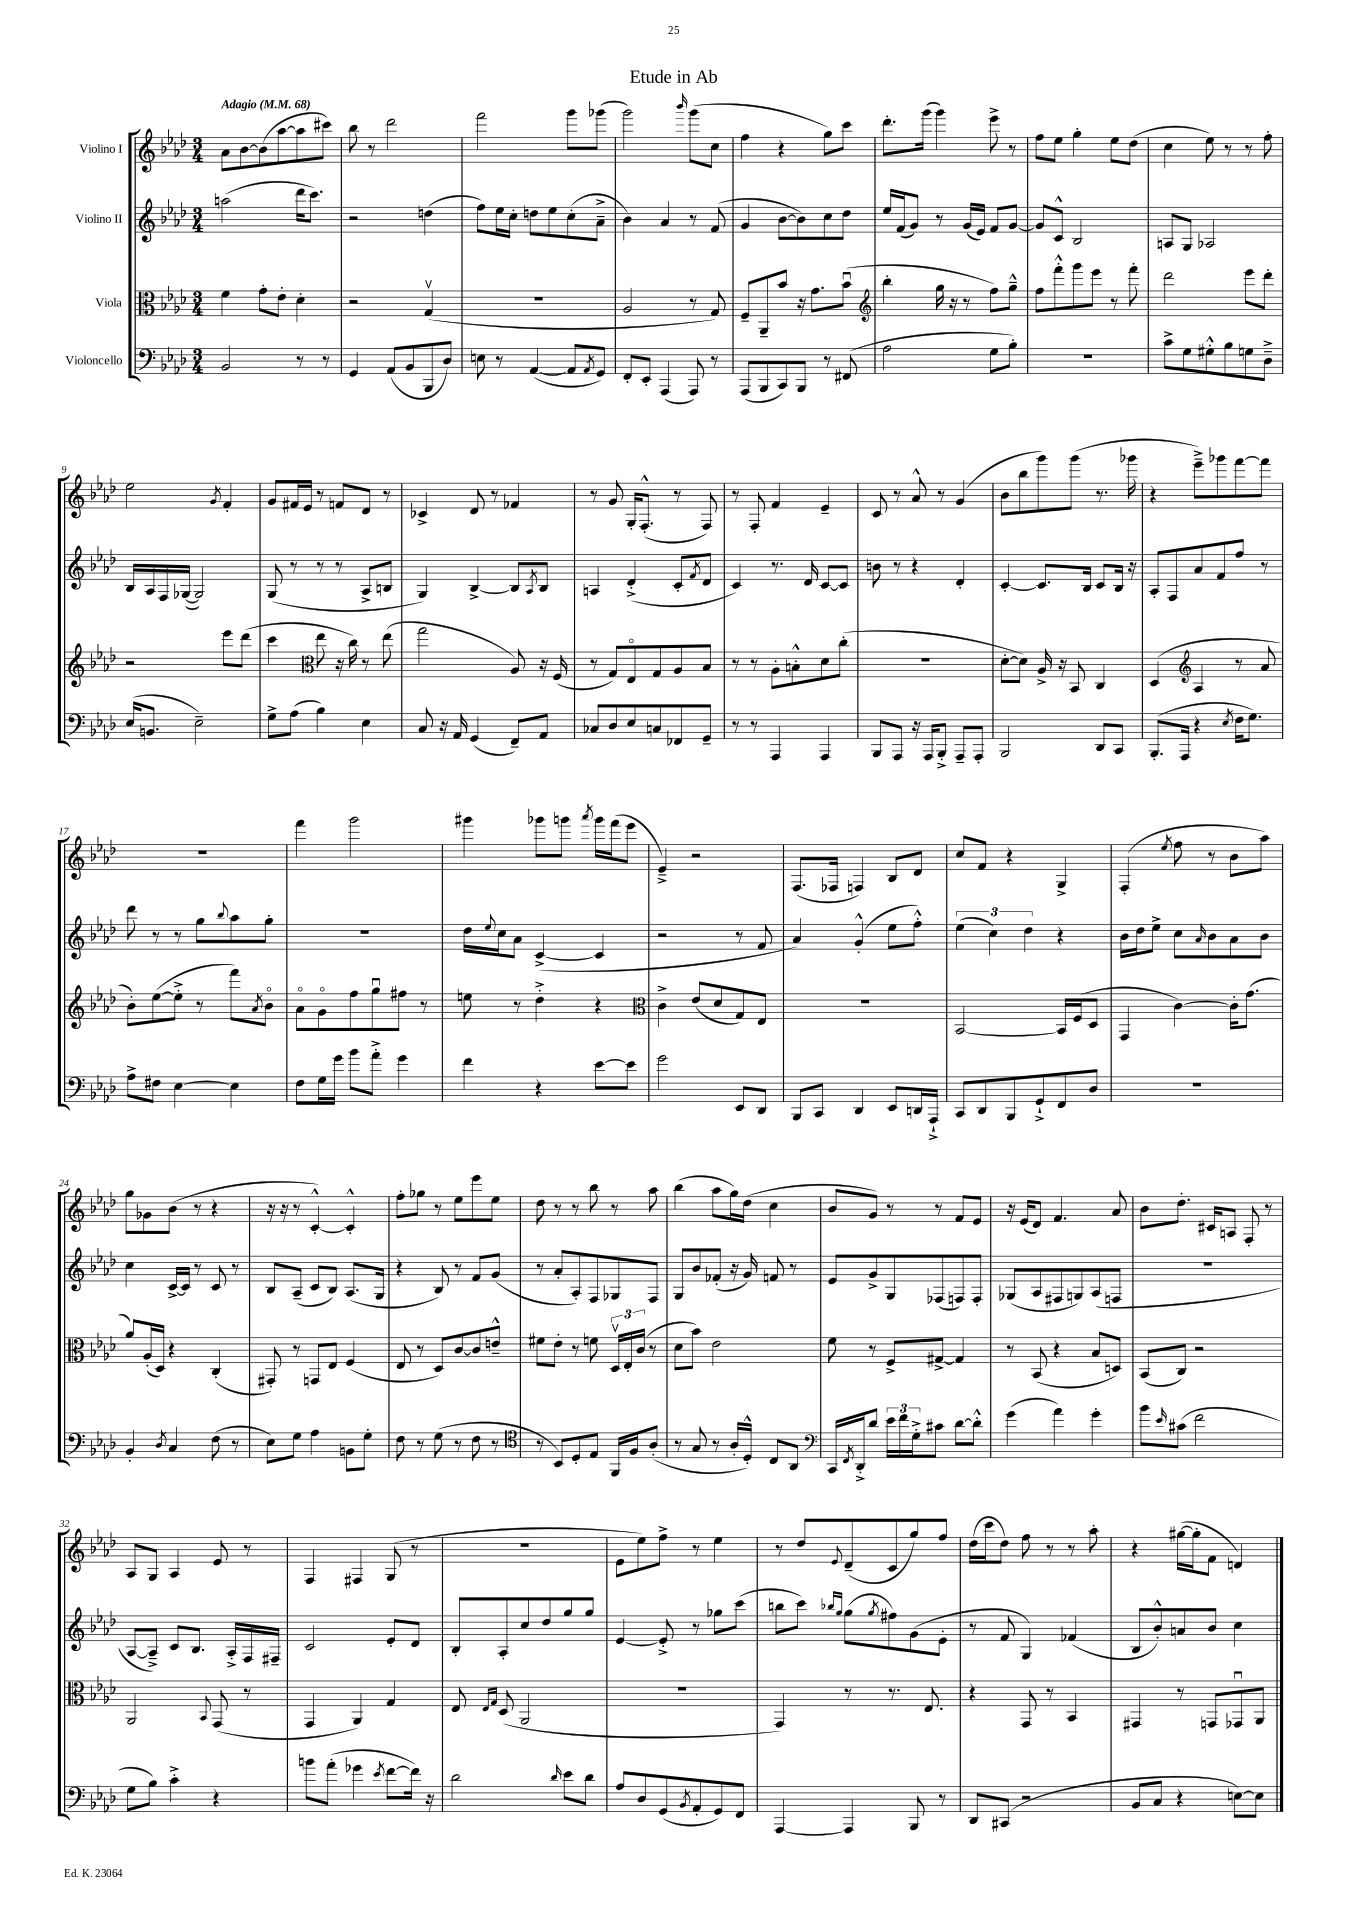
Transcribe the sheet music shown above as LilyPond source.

\header { title = "Etude in Ab" }
<<
\new StaffGroup <<
\new Staff = "s0" \with { instrumentName = "Violino I" } {
    \clef treble \key aes \major \numericTimeSignature \time 3/4 \tempo "Adagio" 4 = 68
    aes'8 bes'8~ bes'8( aes''8~ aes''8 cis'''8) |
    bes''8 r8 des'''2 |
    f'''2 g'''8 ges'''8( |
    g'''2) \grace { bes'''16 } g'''8( c''8 |
    f''4 r4 g''8) c'''8 |
    des'''8.-. g'''16( g'''4) ees'''8-> r8 |
    f''8 ees''8 g''4-. ees''8 des''8( |
    c''4 ees''8) r8 r8 f''8-. |
    ees''2 \acciaccatura { g'8 } f'4-. |
    g'8 fis'16 ees'16 r8 f'8 des'8 r8 |
    ces'4-> des'8 r8 fes'4 |
    r8 g'8 g16-. f8.-.-^( r8 f8) |
    r8 f8-. f'4 ees'4-- |
    c'8 r8 aes'8-^ r8 g'4( |
    bes'8 bes''8 g'''8) g'''8( r8. ges'''16 |
    r4 ees'''8--->) ges'''8 f'''8~ f'''8 |
    R2. |
    f'''4 g'''2 |
    gis'''4 ges'''8 g'''8 \acciaccatura { aes'''8 } g'''16 f'''16( ees'''8 |
    ees'4--->) r2 |
    f8.( fes16 f4) bes8 des'8 |
    c''8 f'8 r4 g4-> |
    f4-.( \acciaccatura { ees''8 } f''8 r8 bes'8 aes''8) |
    g''8 ges'8 bes'8( r8 r4 |
    r16 r16 r8 c'4~-.-^) c'4-.-^ |
    f''8-. ges''8 r8 ees''8 ees'''8 ees''8 |
    des''8 r8 r8 bes''8 r8 aes''8 |
    bes''4( aes''8 g''16) des''16( c''4 |
    bes'8 g'8) r8 r8 f'8 ees'8 |
    r16 ees'16( des'8) f'4. aes'8 |
    bes'8 des''8.-. cis'16 a8 f8-. r8 |
    aes8 g8 aes4 ees'8 r8 |
    f4 fis4 g8( r8 |
    R2. |
    ees'8 ees''8) f''8-> r8 ees''4 |
    r8 des''8 \appoggiatura { ees'8 } des'8--( c'8 g''8) f''8 |
    des''16( c'''16 des''8) f''8 r8 r8 aes''8-. |
    r4 gis''16~( gis''16-. f'8 d'4) \bar "|." |
}
\new Staff = "s1" \with { instrumentName = "Violino II" } {
    \clef treble \key aes \major \numericTimeSignature \time 3/4
    a''2( des'''16 c'''8.) |
    r2 d''4( |
    f''8) ees''16 c''16-. d''8 ees''8 c''8-.( aes'8---> |
    bes'4) aes'4 r8 f'8( |
    g'4 bes'8~ bes'8) c''8 des''8 |
    ees''16 f'16( g'8) r8 g'16( ees'16) f'8 g'8~ |
    g'8 c'8-^ bes2 |
    a8 g8 aes2 |
    bes16 aes16 f16 ges16~( ges2) |
    g8( r8 r8 r8 aes8-> b8 |
    g4) bes4~-> bes8 \acciaccatura { aes8 } bes8 |
    a4 des'4-.->( c'8-. \acciaccatura { f'8 } des'8 |
    c'4) r8. des'16 c'8~ c'8 |
    b'8 r8 r4 des'4-. |
    c'4~-. c'8. bes16 c'8 bes16 r16 |
    aes8-. f8 aes'8 f'8 f''8 r8 |
    des'''8 r8 r8 g''8 \appoggiatura { bes''8 } aes''8 g''8-. |
    R2. |
    des''16 \appoggiatura { ees''8 } c''16 aes'8 c'4~->( c'4 |
    r2 r8 f'8 |
    aes'4) g'4-.-^( ees''8 f''8-.-^) |
    \tuplet 3/2 { ees''4( c''4) des''4 } r4 |
    bes'16 des''16 ees''8-> c''8 \grace { aes'16 } bes'8 aes'8 bes'8 |
    c''4 c'16~-> c'16 r8 c'8 r8 |
    bes8 aes8--( c'8 bes8) aes8.( g16 |
    r4 bes8) r8 f'8 g'8( |
    r8 aes'8-. aes8-.) f8 ges8 f8 |
    g8 bes'8 fes'8-.( r16 g'16) f'8 r8 |
    ees'8 g'8-> g8 fes8( f8) f8-. |
    ges8( aes8 fis8 g8) aes8( f8 |
    R2. |
    aes8~ aes8--->) c'8 bes8. aes16-.-> f16 fis16-- |
    c'2 ees'8-. des'8 |
    bes8-. aes8-. c''8 des''8 g''8 g''8 |
    ees'4~ ees'8-.-> r8 ges''8 c'''8( |
    b''8 c'''8) \grace { bes''16 g''16 } g''8( \acciaccatura { g''8 } fis''8) g'8( ees'8-. |
    r8 f'8 g4) fes'4( |
    bes8 bes'8-.-^) a'8 bes'8 c''4 \bar "|." |
}
\new Staff = "s2" \with { instrumentName = "Viola" } {
    \clef alto \key aes \major \numericTimeSignature \time 3/4
    f'4 g'8-. ees'8-. des'4-. |
    r2 g4\upbow( |
    R2. |
    aes2 r8 g8) |
    f8-- aes,8-- bes'8 r16 g'8. bes'8\downbow( |
    \clef treble bes''4-. g''16 r16 r8 f''8) g''8---^ |
    f''8 f'''8-.-^ g'''8 ees'''8 r8 f'''8-. |
    des'''2 ees'''8 des'''8-. |
    r2 ees'''8 des'''8( |
    c'''4 \clef alto ees''8 r16 c''16) r8 ees''8( |
    g''2 aes8) r16 f16( |
    r8 g8) ees8\flageolet g8 aes8 bes8 |
    r8 r8 aes8-. b8-.-^ des'8 c''8-.( |
    R2. |
    des'8~-. des'8) aes16-> r16 bes,8 c4 |
    des4( \clef treble aes4 r8 aes'8 |
    bes'8-.) ees''8~( ees''8-.-> r8 f'''8) \acciaccatura { aes'8 } bes'8\flageolet |
    aes'8\flageolet g'8\flageolet f''8 g''8\downbow fis''8 r8 |
    e''8 r8 des''4-.-> r4 |
    \clef alto c'4-> ees'8( des'8 g8) ees8 |
    R2. |
    bes,2~ bes,16 f16( des8 |
    g,4 c'4~) c'16-. g'8.( |
    aes'8) aes16-.( des16) r4 c4-.( |
    gis,8-.) r8 g,8 ees8 f4( |
    ees8 r8 des8) c'8~ c'8 e'8---^ |
    fis'8 ees'8-. r8 f'8 \tuplet 3/2 { des16\upbow ees16-. c'16( } r8 |
    des'8 bes'8) ees'2 |
    f'8 r8 f8-> gis8~-> gis4 |
    r8 bes,8( r4 bes8 d8) |
    bes,8( c8) r2 |
    aes,2 \appoggiatura { bes,8 } g,8( r8 |
    g,4 aes,4) g4 |
    ees8 \grace { ees16 g16 } des8( aes,2 |
    R2. |
    g,4) r8 r8. ees8. |
    r4 g,8 r8 bes,4 |
    gis,4 r8 g,8 ges,8\downbow aes,8 \bar "|." |
}
\new Staff = "s3" \with { instrumentName = "Violoncello" } {
    \clef bass \key aes \major \numericTimeSignature \time 3/4
    bes,2 r8 r8 |
    g,4 aes,8( bes,8 bes,,8 des8) |
    e8 r8 aes,4~( aes,8 \acciaccatura { aes,8 } g,8) |
    f,8-. ees,8-. aes,,4( aes,,8) r8 |
    aes,,8( bes,,8 c,8) bes,,8 r8 fis,8( |
    aes2 g8 bes8-.) |
    R2. |
    c'8-> g8 gis8-.-^ bes8 g8 des8---> |
    ees16( b,8. ees2--) |
    g8-> aes8( bes4) ees4 |
    c8 r16 aes,16 g,4( f,8--) aes,8 |
    ces8 des8 ees8 c8 fes,8 g,8-- |
    r8 r8 aes,,4 aes,,4 |
    bes,,8 aes,,8 r16 aes,,16 bes,,8-.-> aes,,8-- aes,,8-. |
    bes,,2 des,8 c,8 |
    bes,,8.-.( aes,,16 r4 \acciaccatura { ees8 } f16 g8.) |
    aes8-> fis8 ees4~ ees4 |
    f8 g16 g'16 bes'8 aes'8-.-> g'4 |
    f'4 r4 ees'8~ ees'8 |
    g'2 ees,8 des,8 |
    bes,,8 c,8 des,4 ees,8 d,16 aes,,16-!-> |
    c,8 des,8 bes,,8 g,8-!-> f,8 des8 |
    R2. |
    bes,4-. \acciaccatura { des8 } c4 f8( r8 |
    ees8) g8 aes4 b,8 g8-. |
    f8 r8 g8( r8 f8 r8 |
    \clef tenor r8 bes,8) des8-. ees8 f,16 f16 aes8-.( |
    r8 g8 r8 aes16-. des16-.-^) c8 aes,8 |
    \clef bass c,16 \acciaccatura { f,8 } des,16-.-> des'8 \tuplet 3/2 { ees'16 f'16 g16-.-> } cis'8 des'8~ des'8-.-^ |
    g'4( aes'4) g'4-. |
    bes'8 \grace { ees'16 } cis'8( f'2 |
    g8 bes8) c'4-.-> r4 |
    b'8 aes'8-.( ges'4 \acciaccatura { ees'8 } f'8~ f'16) r16 |
    des'2 \grace { des'16 } ees'8 des'8 |
    aes8 des8 g,8( \acciaccatura { bes,8 } aes,8-. g,8) f,8 |
    aes,,4~ aes,,4 bes,,8 r8 |
    des,8 cis,8( r2 |
    bes,8 c8 r4 e8~) e8 \bar "|." |
}
>>
>>
